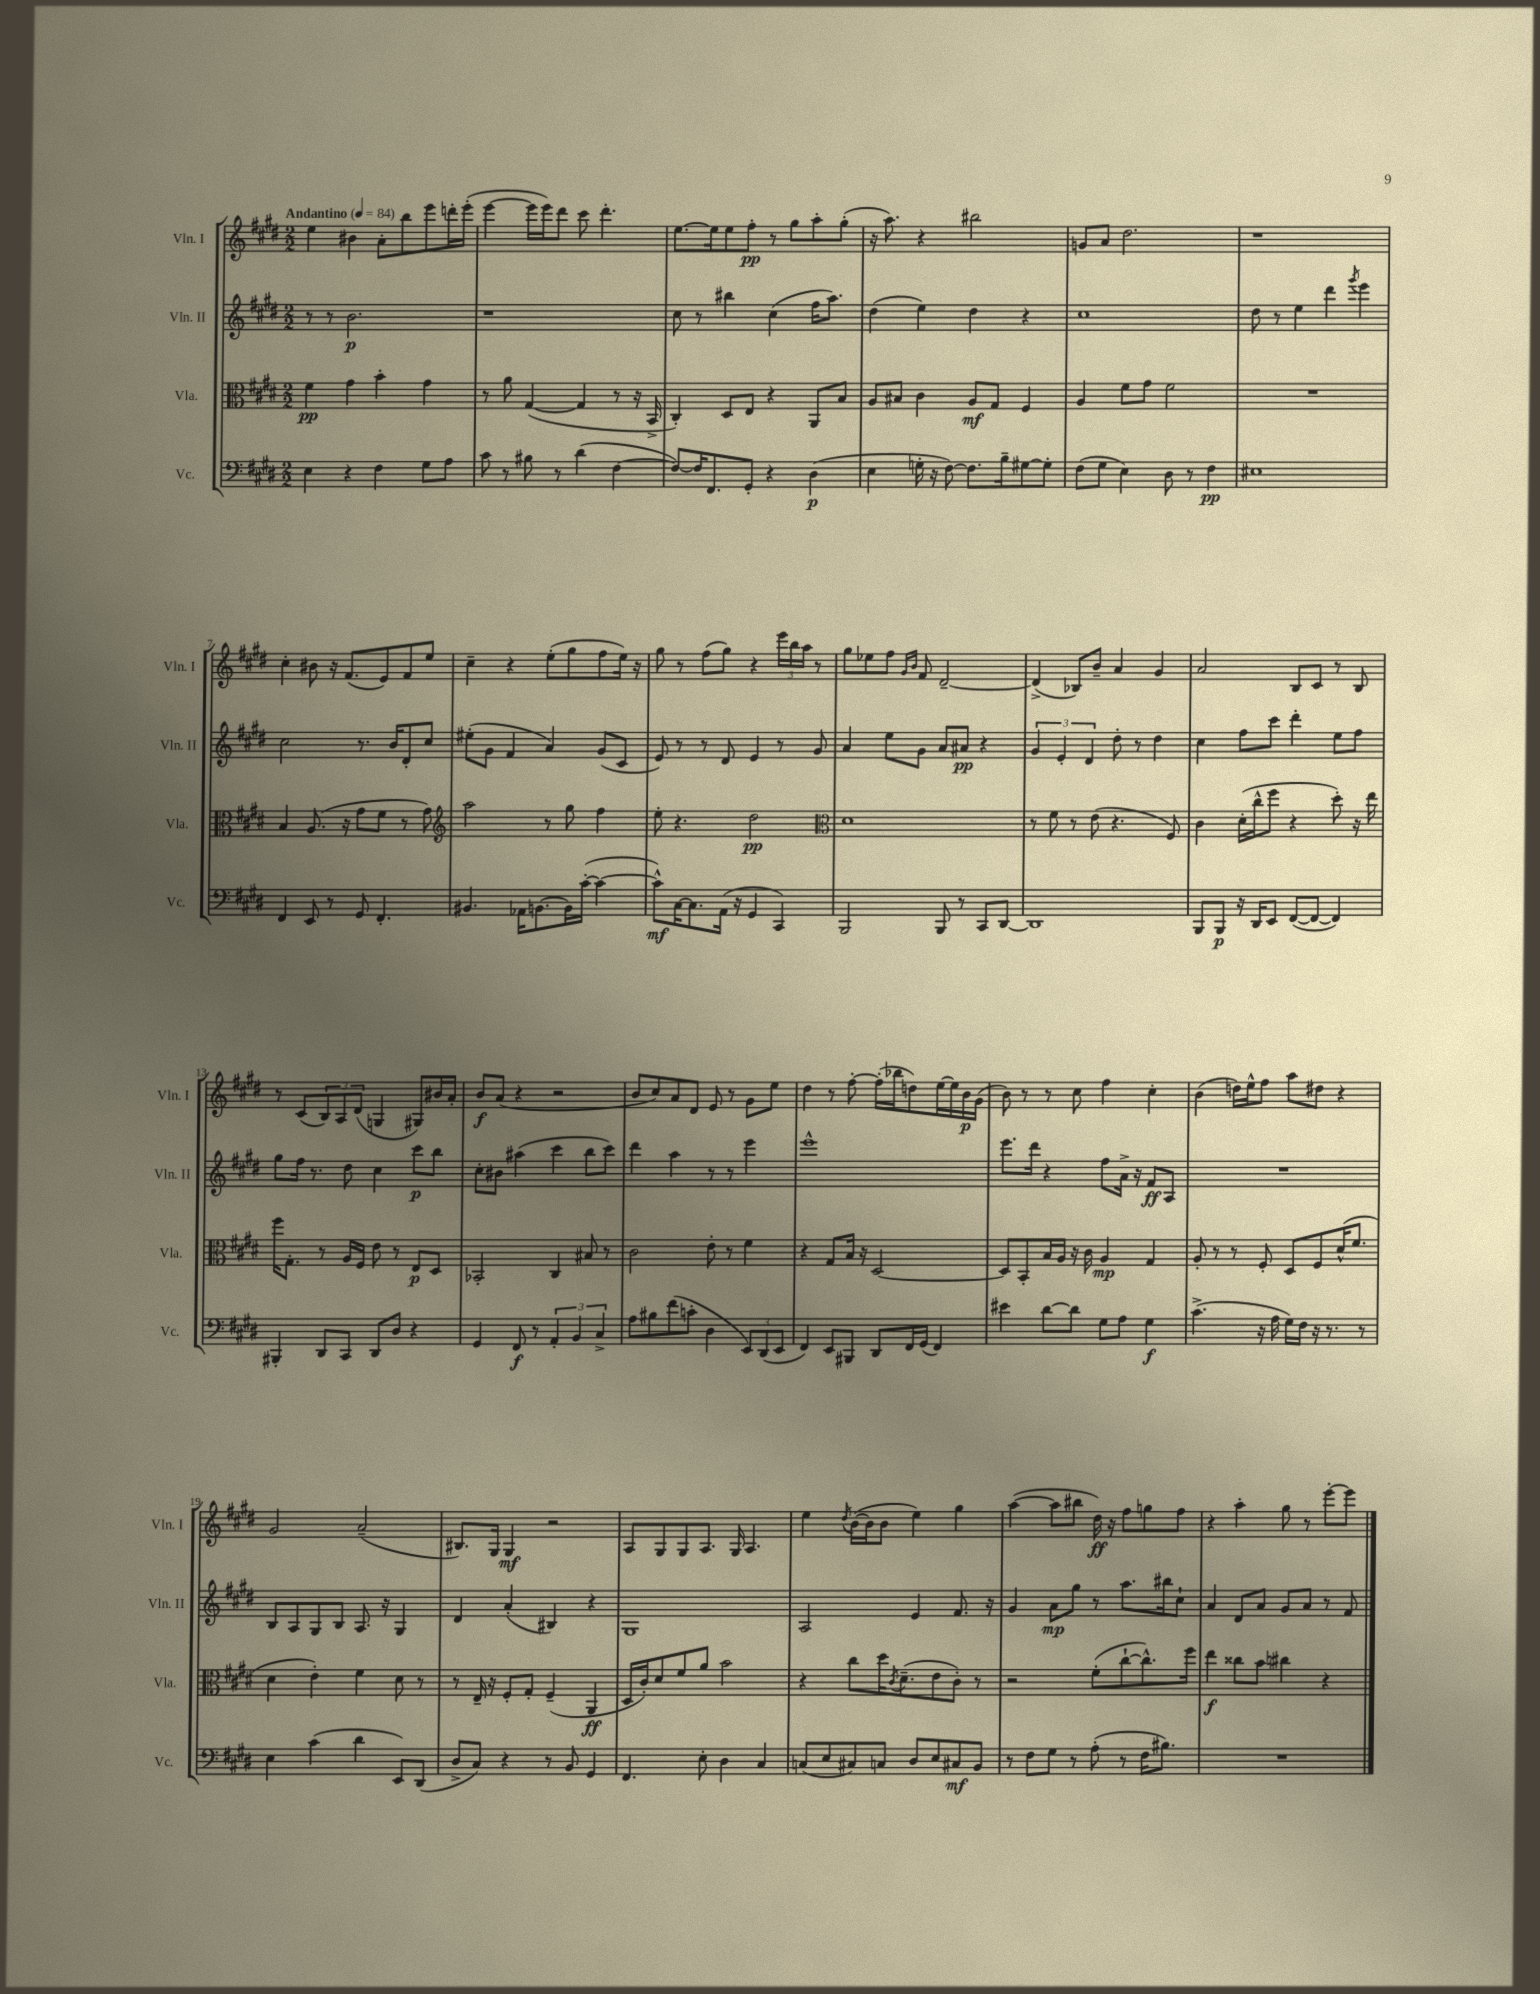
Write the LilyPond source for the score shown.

<<
\new StaffGroup <<
\new Staff = "s0" \with { instrumentName = "Vln. I" shortInstrumentName = "Vln. I" } {
    \clef treble \key e \major \numericTimeSignature \time 2/2 \tempo "Andantino" 4 = 84
    e''4 bis'4 a'8-. b''8 e'''8 d'''16-. e'''16-.( |
    e'''4~ e'''16 e'''16) dis'''8 cis'''8 dis'''4.-. |
    e''8.~ e''16 e''8 fis''8-.\pp r8 gis''8 a''8-. gis''8-.( |
    r16 a''8.) r4 bis''2 |
    g'8 a'8 dis''2. |
    r1 |
    cis''4-. bis'8 r16 fis'8.( e'8) fis'8 e''8 |
    cis''4-- r4 e''8-.( gis''8 fis''8 e''16) r16 |
    gis''8 r8 fis''8( gis''8) r4 \tuplet 3/2 { e'''16 b''16 a''16 } r8 |
    gis''8 ees''8 fis''8 \grace { gis'16 b'16 } fis'8 dis'2~-- |
    dis'4->( bes8) b'8-- a'4 gis'4 |
    a'2 b8 cis'8 r8 b8 |
    r8 cis'8( \tuplet 3/2 { b8) a8 dis'8( } g4 gis8) bis'16 a'16-. |
    b'8\f a'8( r4 r2 |
    b'8 cis''8) a'8 dis'8 e'8 r8 gis'8 e''8 |
    dis''4 r8 fis''8~-. fis''16-.( bes''16 d''8) e''16~ e''16 b'16\p gis'16( |
    b'8) r8 r8 cis''8 fis''4 cis''4-. |
    b'4( d''16) e''16-^ fis''8 a''8 dis''8 r4 |
    gis'2 a'2--( |
    bis8.) gis16 gis4\mf r2 |
    a8 gis8 gis8 a8. gis16 a4. |
    e''4 \acciaccatura { dis''8 } b'16~( b'16 b'8 e''4) gis''4 |
    a''4~( a''8 bis''8 dis''16\ff) r16 fis''8 g''8 fis''8 |
    r4 a''4-. gis''8 r8 e'''8~-. e'''8 \bar "|." |
}
\new Staff = "s1" \with { instrumentName = "Vln. II" shortInstrumentName = "Vln. II" } {
    \clef treble \key e \major \numericTimeSignature \time 2/2
    r8 r8 b'2.\p |
    r1 |
    cis''8 r8 bis''4 cis''4( fis''16 a''8.) |
    dis''4( e''4) dis''4 r4 |
    cis''1 |
    dis''8 r8 e''4 dis'''4 \acciaccatura { gis'''8 } e'''4 |
    cis''2 r8. b'16 dis'8-. cis''8 |
    eis''8-.( gis'8 fis'4 a'4) gis'8( cis'8 |
    e'8) r8 r8 dis'8 e'4 r8 gis'8 |
    a'4 e''8 gis'8 a'8 ais'8\pp r4 |
    \tuplet 3/2 { gis'4 e'4-. dis'4 } dis''8-. r8 dis''4 |
    cis''4 fis''8 cis'''8 dis'''4-. e''8 fis''8 |
    gis''8 fis''16 r8. dis''8 cis''4 cis'''8\p b''8 |
    cis''8-. bis'8 ais''4( cis'''4 b''8 cis'''8) |
    dis'''4 a''4 r8 r8 e'''4 |
    e'''1-^ |
    e'''8. dis'''16 r4 fis''8 a'16-> r16 fis'8\ff a8 |
    R1 |
    b8 a8 gis8 b8 a8. r16 gis4 |
    dis'4 a'4-.( bis4) r4 |
    gis1 |
    a2 e'4 fis'8. r16 |
    gis'4 a'8\mp gis''8 r8 a''8. bis''16 cis''8-! |
    a'4 dis'8 a'8 gis'8 a'8 r8 fis'8 \bar "|." |
}
\new Staff = "s2" \with { instrumentName = "Vla." shortInstrumentName = "Vla." } {
    \clef alto \key e \major \numericTimeSignature \time 2/2
    fis'4\pp gis'4 b'4-. gis'4 |
    r8 a'8 gis4~( gis4 r8 r16 b,16-> |
    cis4-.) dis8 e8 r4 a,8 b8 |
    a8 bis8 cis'4 a8\mf gis8 fis4 |
    a4 fis'8 gis'8 fis'2 |
    R1 |
    b4 a8.( r16 gis'8 fis'8 r8 gis'8) |
    \clef treble a''2 r8 gis''8 fis''4 |
    e''8-. r4. dis''2\pp |
    \clef alto dis'1 |
    r8 fis'8 r8 e'8( r4. fis8) |
    cis'4 dis'16-.( cis''16-^ fis''8 r4 dis''8-.) r16 e''16 |
    fis''16 gis8.-. r8 a16 fis16 e'8 r8 e8\p dis8 |
    bes,2-. cis4 bis8 r8 |
    cis'2 e'8-. r8 fis'4 |
    r4 gis8 b16 r16 dis2~ |
    dis8 b,8-. b16 a16 r16 cis'16 a4\mp gis4 |
    a8-. r8 r8 fis8-. dis8 fis8 dis'16-^( fis'8. |
    dis'4 e'4-.) fis'4 dis'8 r8 |
    r8 e16-- r16 fis8-. gis8-. fis4--( a,4\ff |
    dis16 cis'16-.) dis'8 fis'8 a'8 b'2 |
    r4 cis''8 dis''16 \acciaccatura { cis'8 } dis'8.--( e'8 cis'8-.) r8 |
    r2 fis'8-.( cis''8~-! cis''8.-^) fis''16 |
    e''4\f cisis''8 b'8 cis''4 r4 \bar "|." |
}
\new Staff = "s3" \with { instrumentName = "Vc." shortInstrumentName = "Vc." } {
    \clef bass \key e \major \numericTimeSignature \time 2/2
    e4 r4 fis4 gis8 a8 |
    cis'8 r8 bis8 r8 dis'4( fis4~ |
    fis8~) fis16 fis,8. gis,8-. r4 dis4\p( |
    e4 g16-. r16 fis8~) fis8. b16-- gis8~ gis8-. |
    fis8( gis8 e4) dis8 r8 fis4\pp |
    eis1 |
    fis,4 e,8 r8 gis,8 fis,4.-. |
    bis,4. aes,16 b,8.~ b,16 cis'16~-.( cis'4~ |
    cis'8-^\mf) cis16~ cis8. a,16( r16 gis,4 cis,4) |
    b,,2 b,,8 r8 cis,8 dis,8~ |
    dis,1 |
    b,,8 b,,8\p r16 dis,16 e,8 fis,8~( fis,8~ fis,4) |
    bis,,4-. dis,8 cis,8 dis,8 dis8 r4 |
    gis,4 fis,8\f r8 \tuplet 3/2 { a,4-. b,4 cis4-> } |
    a8 bis8 fis'8( c'8-. dis4 \tuplet 3/2 { e,8) dis,8( e,8 } |
    fis,4) e,8 bis,,8 dis,8 fis,16 gis,16( fis,4) |
    eis'4 dis'8~ dis'8 gis8 a8 gis4\f |
    cis'4.->( r16 a16 gis16) fis16 r16 r8. r8 |
    e4 cis'4( dis'4 e,8) dis,8( |
    dis8-> cis8) r4 r8 b,8 gis,4 |
    fis,4. e8-. dis4 cis4 |
    c8( e8 cis8) c8 dis8 e8 cis8\mf b,8 |
    r8 fis8 gis8 r8 a8-.( r8 fis16 bis8.) |
    R1 \bar "|." |
}
>>
>>
